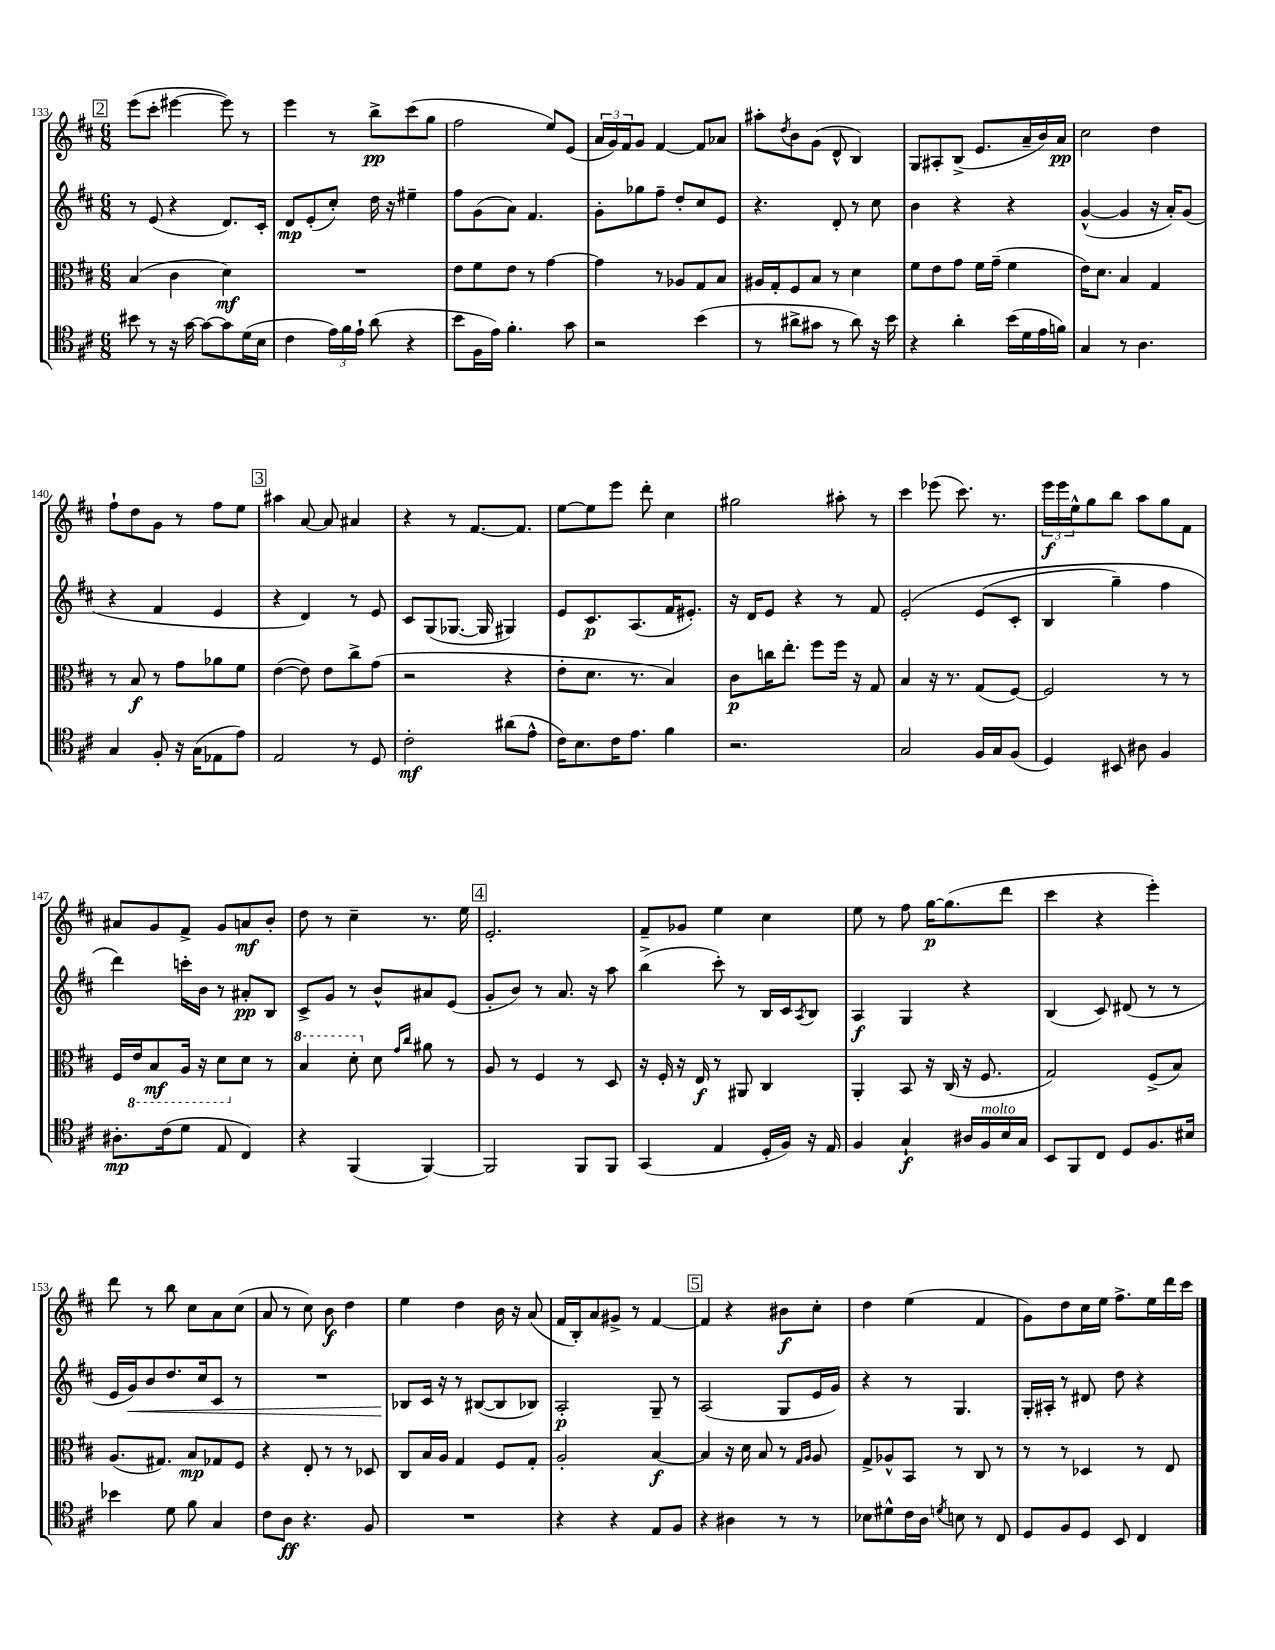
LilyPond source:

<<
\new StaffGroup <<
\new Staff = "s0" {
    \clef treble \key d \major \numericTimeSignature \time 6/8
    \mark \markup { \box "2" } e'''8( cis'''8-. eis'''4~ eis'''8) r8 |
    e'''4 r8 b''8->\pp cis'''8( g''8 |
    fis''2 e''8) e'8( |
    \tuplet 3/2 { a'16 g'16) fis'16 } g'8 fis'4~ fis'8 aes'8 |
    ais''8-. \acciaccatura { d''8 } b'8 g'8( d'8-^ b4) |
    g8 ais8-. b8->( e'8. a'16-- b'16) a'16\pp |
    cis''2 d''4 |
    fis''8-! d''8 g'8 r8 fis''8 e''8 |
    \mark \markup { \box "3" } ais''4 a'8~ a'8 ais'4 |
    r4 r8 fis'8.~ fis'8. |
    e''8~ e''8 e'''8 d'''8-. cis''4 |
    gis''2 ais''8-. r8 |
    cis'''4 ees'''8( cis'''8.) r8. |
    \tuplet 3/2 { e'''16\f e'''16 e''16-^ } g''8 b''8 a''8 g''8 fis'8 |
    ais'8 g'8 fis'8-> g'8 a'8\mf b'8-. |
    d''8 r8 cis''4-- r8. e''16 |
    \mark \markup { \box "4" } e'2.-. |
    fis'8-- ges'8 e''4 cis''4 |
    e''8 r8 fis''8 g''16~\p g''8.( d'''8 |
    cis'''4 r4 e'''4-.) |
    d'''8 r8 b''8 cis''8 a'8 cis''8( |
    a'8 r8 cis''8) b'8\f d''4 |
    e''4 d''4 b'16 r16 a'8( |
    fis'16 b16-.) a'8 gis'8-> r8 fis'4~ |
    \mark \markup { \box "5" } fis'4 r4 bis'8\f cis''8-. |
    d''4 e''4( fis'4 |
    g'8) d''8 cis''16 e''16 fis''8.-> e''16 d'''16 cis'''16 \bar "|." |
}
\new Staff = "s1" {
    \clef treble \key d \major \numericTimeSignature \time 6/8
    \mark \markup { \box "2" } r8 e'8( r4 d'8.) cis'16-. |
    d'8\mp e'8-.( cis''8-.) d''16 r16 eis''4-- |
    fis''8 g'8( a'8) fis'4. |
    g'8-. ges''8 fis''8-- d''8-. cis''8 e'8 |
    r4. d'8-. r8 cis''8 |
    b'4 r4 r4 |
    g'4~-^( g'4 r16 a'16-.) g'8( |
    r4 fis'4 e'4 |
    \mark \markup { \box "3" } r4 d'4) r8 e'8 |
    cis'8 g8( ges8.~ ges16 gis4) |
    e'8 cis'8.\p a8.( fis'16 eis'8.-.) |
    r16 d'16 e'8 r4 r8 fis'8 |
    e'2-.\( e'8( cis'8-. |
    b4 g''4--) fis''4 |
    d'''4\) c'''16-. b'16 r8 ais'8-.\pp b8 |
    cis'8-> g'8 r8 b'8-^ ais'8 e'8( |
    \mark \markup { \box "4" } g'8-. b'8) r8 a'8. r16 a''8 |
    b''4->( cis'''8-.) r8 b16 cis'16 \acciaccatura { a8 } b8 |
    a4\f g4 r4 |
    b4( cis'8) dis'8( r8 r8 |
    e'16 g'16\<) b'8 d''8. cis''16 cis'8 r8 |
    R2. |
    bes8\! cis'16 r16 r8 bis8~( bis8 bes8) |
    a2-.\p g8-- r8 |
    \mark \markup { \box "5" } a2( g8 e'16 g'16) |
    r4 r8 g4. |
    g16-. ais16-. r8 dis'8 d''8 r4 \bar "|." |
}
\new Staff = "s2" {
    \clef alto \key d \major \numericTimeSignature \time 6/8
    \mark \markup { \box "2" } b4( cis'4 d'4\mf) |
    R2. |
    e'8 fis'8 e'8 r8 g'4~ |
    g'4 r8 aes8 g8 b8 |
    ais16 g16-. fis8 b8 r8 d'4 |
    fis'8 e'8 g'8 fis'16 g'16--( fis'4 |
    e'16) d'8. b4 g4 |
    r8 b8\f r8 g'8 aes'8 fis'8 |
    \mark \markup { \box "3" } e'4~( e'8) e'8 cis''8-> g'8( |
    r2 r4 |
    e'8-. d'8. r8. b4) |
    cis'8\p c''16 e''8.-. fis''8 fis''16 r16 g8 |
    b4 r16 r8. g8( fis8~) |
    fis2 r8 r8 |
    fis16 \ottava #-1 e16 b,8\mf a,16 r16 d8 \ottava #0 d'8 r8 |
    \ottava #1 b'4 d''8-. \ottava #0 d'8 \grace { g'16 cis''16 } ais'8 r8 |
    \mark \markup { \box "4" } a8 r8 fis4 r8 d8 |
    r16 fis16-. r16 e16\f r8 ais,8 cis4 |
    a,4-. b,8 r16 cis16( r16 fis8. |
    g2) fis8->( b8) |
    a8.( gis8.) b8\mp ges8 fis8 |
    r4 e8-. r8 r8 des8 |
    cis8 b16 a16 g4 fis8 g8-. |
    a2-. b4~\f |
    \mark \markup { \box "5" } b4 r16 d'16 b8 r8 \grace { g16 a16 } a8 |
    g8-> aes8-^ b,8 r8 cis8 r8 |
    r8 r8 des4 r8 e8 \bar "|." |
}
\new Staff = "s3" {
    \clef tenor \key d \major \numericTimeSignature \time 6/8
    \mark \markup { \box "2" } bis'8 r8 r16 g'16~ g'8~ g'8 d'16( b16 |
    cis'4 \tuplet 3/2 { e'16) fis'16 e'16-! } a'8( r4 |
    b'8 fis16 e'16) fis'4.-. g'8 |
    r2 b'4( |
    r8 ais'8-> gis'8 r8 ais'8) r16 b'16 |
    r4 a'4-. b'16( d'16 e'16 f'16) |
    g4 r8 a4. |
    g4 fis8-. r16 g16( ees8 e'8) |
    \mark \markup { \box "3" } e2 r8 d8 |
    cis'2-.\mf ais'8( e'8-^ |
    cis'16) b8. cis'16 e'8. fis'4 |
    r2. |
    g2 fis16 g16 fis8( |
    d4) bis,8 ais8 fis4 |
    ais8.-.\mp cis'16( d'8 e8 cis4) |
    r4 fis,4( fis,4~) |
    \mark \markup { \box "4" } fis,2 fis,8 fis,8 |
    g,4( e4 d16-. fis16) r16 e16 |
    fis4 g4-!\f ais16 fis16^\markup { \italic "molto" } b16 g16 |
    b,8 fis,8 cis8 d8 fis8. bis16 |
    bes'4 d'8 fis'8 g4 |
    cis'8 a8\ff r4. fis8 |
    R2. |
    r4 r4 e8 fis8 |
    \mark \markup { \box "5" } r4 ais4 r8 r8 |
    bes8 dis'8-^ cis'16 a16 \acciaccatura { d'8 } b8 r8 cis8 |
    d8 fis8 d8 b,8 cis4 \bar "|." |
}
>>
>>
\layout { \context { \Score currentBarNumber = #133 } }
